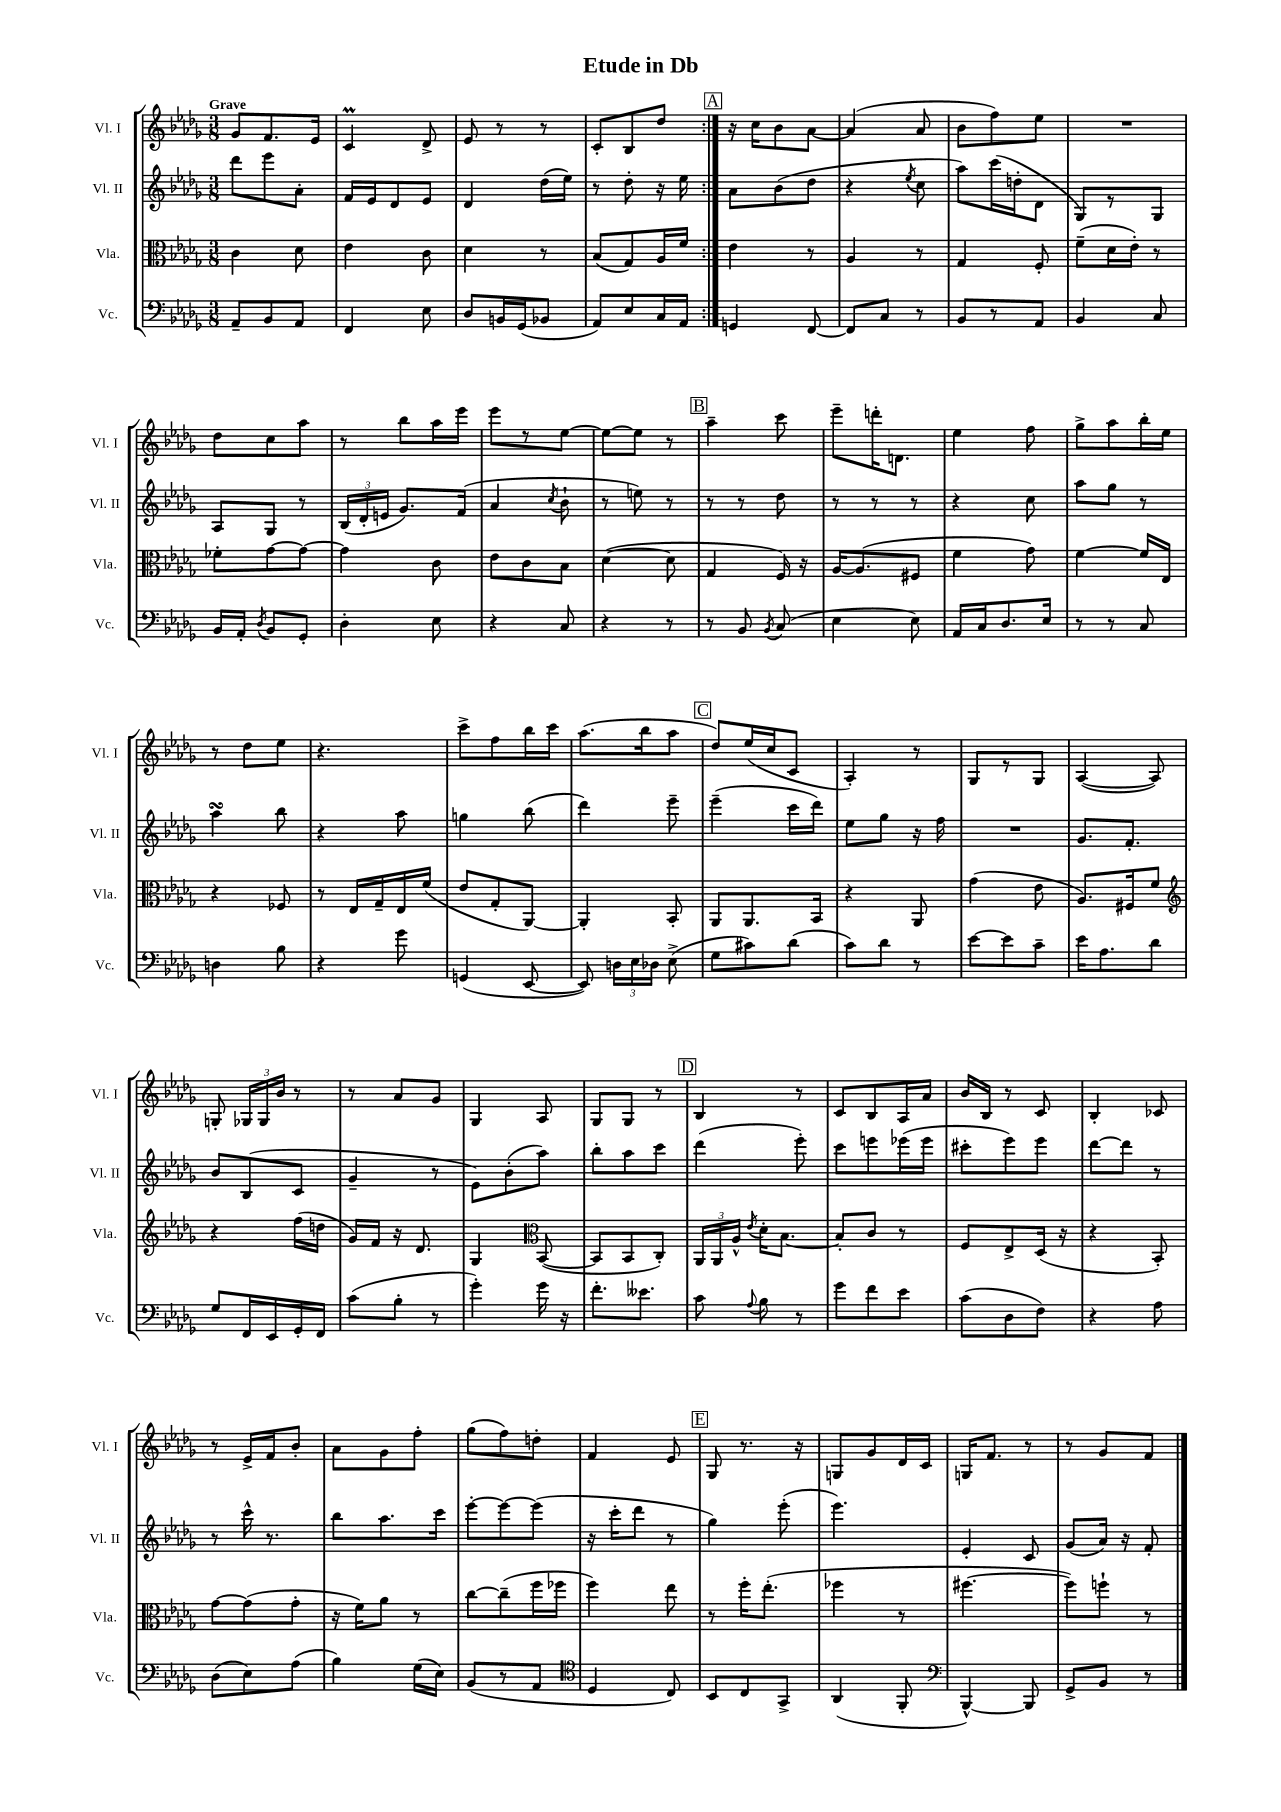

**kern	**kern	**kern	**kern
*part4	*part3	*part2	*part1
*staff4	*staff3	*staff2	*staff1
*I"Vc.	*I"Vla.	*I"Vl. II	*I"Vl. I
*I'Vc.	*I'Vla.	*I'Vl. II	*I'Vl. I
*clefF4	*clefC3	*clefG2	*clefG2
*k[b-e-a-d-g-]	*k[b-e-a-d-g-]	*k[b-e-a-d-g-]	*k[b-e-a-d-g-]
*M3/8	*M3/8	*M3/8	*M3/8
=1	=1	=1	=1
!	!	!	!LO:TX:a:B:t=Grave
8AA-~/L	4c\	8ddd-\L	8g-/L
8BB-/	.	8eee-\	8.f/
8AA-/J	8d-\	8a-'\J	.
.	.	.	16e-/Jk
=2	=2	=2	=2
4FF/	4e-\	16f/LL	4cm/
.	.	16e-/J	.
.	.	8d-/	.
8E-\	8c\	8e-/J	8d-^/
=3	=3	=3	=3
8D-/L	4d-\	4d-/	8e-/
16BBn/L	.	.	8r
(16GG-/J	.	.	.
8BB-X/J	8r	(16dd-\LL	8r
.	.	16ee-\JJ)	.
=4	=4	=4	=4
8AA-/L)	(8B-/L	8r	8c'/L
8E-/	8G-/)	8dd-'\	8B-/
16C/L	16A-/L	16r	8dd-/J
16AA-/JJ	16f/JJ	16ee-\	.
!!LO:REH:place=s1:t=A
=5:|!	=5:|!	=5:|!	=5:|!
4GGn/	4e-\	8a-\L	16r
.	.	.	16cc\KL
.	.	(8b-\	8b-\
[8FF/	8r	8dd-\J	[8a-\J
=6	=6	=6	=6
8FF/L]	4A-/	4r	(4a-/]
8C/J	.	.	.
.	.	8qee-/	.
8r	8r	8cc\	8a-/
=7	=7	=7	=7
8BB-/L	4G-/	8aa-\L)	8b-\L
8r	.	(16ccc\L	8ff\)
.	.	16ddn'\J	.
8AA-/J	8F'/	8d-\J	8ee-\J
=8	=8	=8	=8
4BB-/	(8f~\L	8G-/L)	4.r
.	16d-\L	8r	.
.	16e-'\JJ)	.	.
8C/	8r	8G-/J	.
!!LO:LB:g=z
=9	=9	=9	=9
16BB-/LL	8f-X'\L	8A-/L	8dd-\L
16AA-'/JJ	.	.	.
8qD-/	.	.	.
8BB-/L	[8g-\	8G-/J	8cc\
8GG-'/J	8g-\J_	8r	8aa-\J
=10	=10	=10	=10
4D-'\	4g-\]	(24B-/LL	8r
.	.	24d-'/	.
.	.	24en/JJ	.
.	.	8.g-/L)	8bb-\L
8E-\	8c\	.	16aa-\L
.	.	(16f/Jk	16eee-\JJ
=11	=11	=11	=11
4r	8e-\L	4a-/	8eee-\L
.	8c\	.	8r
.	.	8qcc/	.
8C/	8B-\J	8b-`\	[8ee-\J
=12	=12	=12	=12
4r	([4d-\	8r	8ee-\L_
.	.	8een\)	8ee-\J]
8r	8d-\]	8r	8r
!!LO:REH:place=s1:t=B
=13	=13	=13	=13
8r	4G-/	8r	4aa-~\
8BB-/	.	8r	.
8qBB-/	.	.	.
(8C/	16F/)	8dd-\	8ccc\
.	16r	.	.
=14	=14	=14	=14
4E-\	[16A-/KL	8r	8eee-~\L
.	(8.A-/]	.	.
.	.	8r	16dddn'\K
.	.	.	8.dn\J
8E-\)	8F#X/J	8r	.
=15	=15	=15	=15
16AA-/LL	4f\	4r	4ee-\
16C/J	.	.	.
8.D-/	.	.	.
.	8g-\)	8cc\	8ff\
16E-/Jk	.	.	.
=16	=16	=16	=16
8r	[4f\	8aa-\L	8gg-^\L
8r	.	8gg-\J	8aa-\
8C/	16f/LL]	8r	16bb-'\L
.	16E-/JJ	.	16ee-\JJ
!!LO:LB:g=z
=17	=17	=17	=17
4Dn\	4r	4aa-sSSS\	8r
.	.	.	8dd-\L
8B-\	8F-X/	8bb-\	8ee-\J
=18	=18	=18	=18
4r	8r	4r	4.r
.	16E-/LL	.	.
.	16G-~/	.	.
8g-\	16E-/	8aa-\	.
.	(16f/JJ	.	.
=19	=19	=19	=19
(4GGn/	8e-/L	4ggn\	8ccc^\L
.	8G-'/	.	8ff\
[8EE-/	[8AA-/J)	(8bb-\	16bb-\L
.	.	.	16ccc\JJ
=20	=20	=20	=20
8EE-/])	4AA-'/]	4ddd-\)	(8.aa-\L
24Dn\LL	.	.	.
24E-\	.	.	.
.	.	.	16bb-\k
24D-X\JJ	.	.	.
(8E-^\	8BB-'/	8eee-~\	8aa-\J
!!LO:REH:place=s1:t=C
=21	=21	=21	=21
8G-\L	8AA-/L	(4eee-~\	8dd-/L)
8c#X\)	8.AA-/	.	(16ee-/L
.	.	.	16cc/J
(8d-\J	.	16ccc\LL	8c/J
.	16BB-/Jk	16ddd-\JJ)	.
=22	=22	=22	=22
8c\L)	4r	8ee-\L	4A-'/)
8d-\J	.	8gg-\J	.
8r	8AA-/	16r	8r
.	.	16ff\	.
=23	=23	=23	=23
[8e-\L	(4g-\	4.r	8G-/L
8e-\]	.	.	8r
8c~\J	8e-\	.	8G-/J
=24	=24	=24	=24
16e-\KL	8.A-/L)	8.g-/L	([4A-/
8.A-\	.	.	.
.	16F#X/k	8.f'/J	.
8d-\J	8f/J	.	8A-/])
!!LO:LB:g=z
=25	=25	=25	=25
*	*clefG2	*	*
8G-/L	4r	8b-/L	8Gn'/
16FF/L	.	(8B-/	24G-X/LL
.	.	.	24G-/
16EE-/	.	.	.
.	.	.	24b-/JJ
16GG-'/	(16ff\LL	8c/J	8r
16FF/JJ	16ddn\JJ	.	.
=26	=26	=26	=26
(8c\L	16g-/LL)	4g-~/	8r
.	16f/JJ	.	.
8B-'\J	16r	.	8a-/L
.	8.d-/	.	.
8r	.	8r	8g-/J
=27	=27	=27	=27
4g-'\)	4G-/	8e-\L)	4G-/
.	.	(8b-'\	.
*	*clefC3	*	*
16g-\	([8BB-/	8aa-\J)	8A-/
16r	.	.	.
=28	=28	=28	=28
8.f'\L	8BB-/L]	8bb-'\L	8G-/L
.	8BB-/	8aa-\	8G-/J
8.e--X\J	.	.	.
.	8C'/J)	8ccc\J	8r
!!LO:REH:place=s1:t=D
=29	=29	=29	=29
8c\	24AA-/LL	(4ddd-\	4B-/
.	24AA-/	.	.
.	24A-^^/JJ	.	.
8qqA-/	8qe-/	.	.
8B-\	16d-'\KL	.	.
.	[8.B-\J	.	.
8r	.	8eee-'\)	8r
=30	=30	=30	=30
8g-\L	8B-'/L]	8ccc\L	8c/L
8f\	8c/J	8eeen\	8B-/
8e-\J	8r	(16eee-X\L	16A-/L
.	.	16eee-\JJ	16a-/JJ
=31	=31	=31	=31
(8c\L	8F/L	8ccc#X'\L	16b-/LL
.	.	.	16B-/JJ
8D-\	8E-^/	8eee-\)	8r
8F\J)	(16D-/Jk	8eee-\J	8c/
.	16r	.	.
=32	=32	=32	=32
4r	4r	[8ddd-\L	4B-'/
.	.	8ddd-\J]	.
8A-\	8BB-'/)	8r	8c-X/
!!LO:LB:g=z
=33	=33	=33	=33
(8D-\L	[8g-\L	8r	8r
8E-\)	(8g-\]	16ccc^^\	16e-^/LL
.	.	8.r	16f/J
(8A-\J	8g-'\J	.	8b-'/J
=34	=34	=34	=34
4B-\)	16r	8bb-\L	8a-\L
.	16f\KL)	.	.
.	8a-\J	8.aa-\	8g-\
(16G-\LL	8r	.	8ff'\J
16E-\JJ)	.	16ccc\Jk	.
=35	=35	=35	=35
(8BB-/L	[8cc\L	[8eee-'\L	(8gg-\L
8r	(8cc~\]	8eee-\_	8ff\)
8AA-/J	16ff\L	(8eee-\J]	8ddn'\J
.	16ff-X\JJ	.	.
=36	=36	=36	=36
*clefC4	*	*	*
4D-/	4ff\)	16r	4f/
.	.	16ccc'\KL	.
.	.	8ddd-\J	.
8C/)	8ee-\	8r	8e-/
!!LO:REH:place=s1:t=E
=37	=37	=37	=37
8BB-/L	8r	4gg-\)	8G-/
8C/	16ff'\KL	.	8.r
.	(8.ee-'\J	.	.
8GG-^/J	.	(8eee-'\	.
.	.	.	16r
=38	=38	=38	=38
(4AA-/	4ff-X\	4.eee-\)	8Gn/L
.	.	.	8g-/
8FF'/	8r	.	16d-/L
.	.	.	16c/JJ
=39	=39	=39	=39
*clefF4	*	*	*
[4BBB-^^/)	[4.ff#X\	4e-'/	16Gn/KL
.	.	.	8.f/J
8BBB-/]	.	8c/	8r
=40	=40	=40	=40
8GG-^/L	8ff#\L])	(8g-/L	8r
8BB-/J	8ffn`\J	16a-/Jk)	8g-/L
.	.	16r	.
8r	8r	8f'/	8f/J
==	==	==	==
*-	*-	*-	*-
